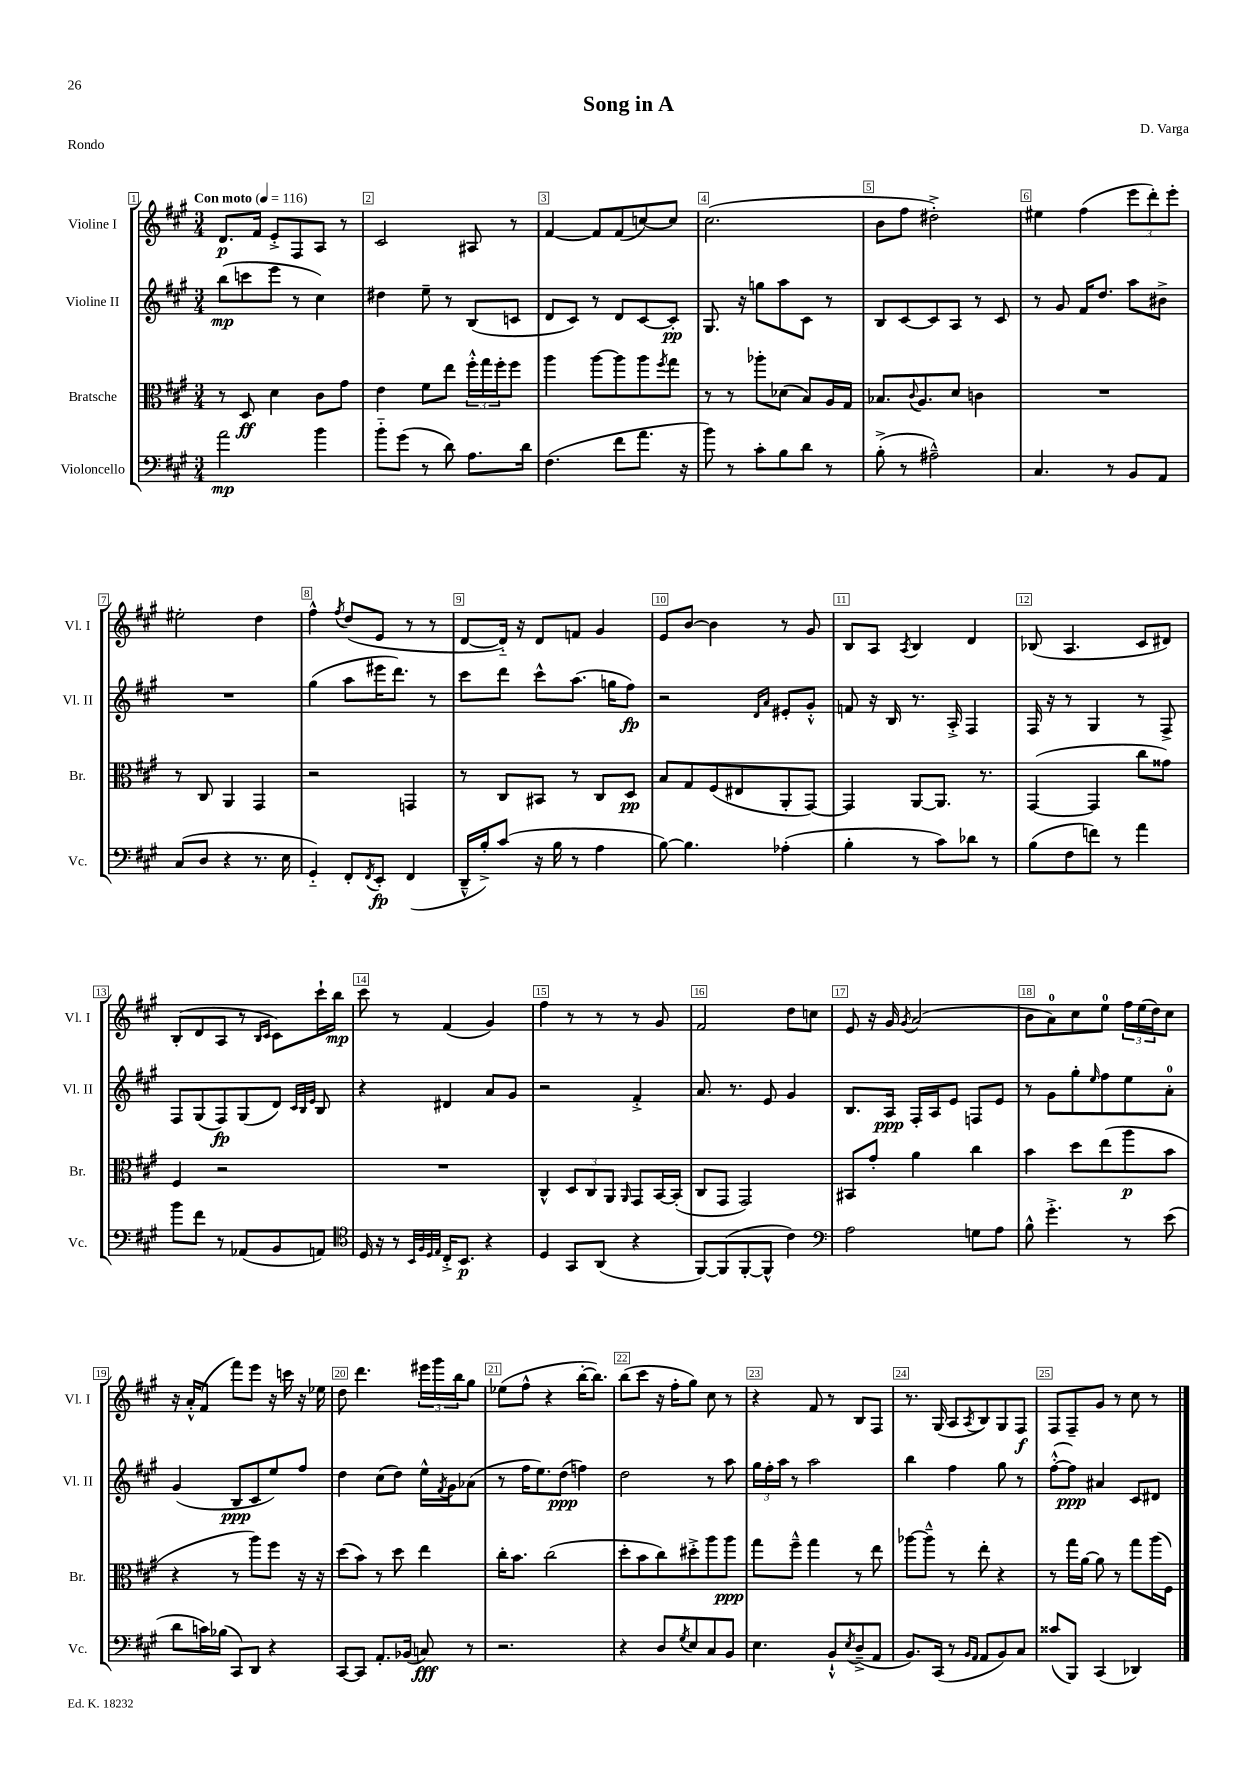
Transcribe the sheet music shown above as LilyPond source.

\header { title = "Song in A" composer = "D. Varga" piece = "Rondo" }
<<
\new StaffGroup <<
\new Staff = "s0" \with { instrumentName = "Violine I" shortInstrumentName = "Vl. I" } {
    \clef treble \key a \major \numericTimeSignature \time 3/4 \tempo "Con moto" 4 = 116
    d'8.\p fis'16 e'8-.-> fis8 a8 r8 |
    cis'2 ais8 r8 |
    fis'4~ fis'8 fis'8( c''8~) c''8 |
    cis''2.( |
    b'8 fis''8 dis''2-.->) |
    eis''4 fis''4( \tuplet 3/2 { e'''8 d'''8-.) e'''8-. } |
    eis''2-. d''4 |
    fis''4-^ \acciaccatura { fis''8 } d''8( e'8 r8 r8 |
    d'8~ d'16-_) r16 d'8 f'8 gis'4 |
    e'8 b'8~ b'4 r8 gis'8 |
    b8 a8 \acciaccatura { a8 } b4 d'4 |
    bes8( a4. cis'8 dis'8) |
    b8-.( d'8 a8 r8 \grace { b16 cis'16 } cis'8) cis'''16-! b''16\mp |
    cis'''8 r8 fis'4( gis'4) |
    fis''4 r8 r8 r8 gis'8 |
    fis'2 d''8 c''8 |
    e'8 r16 gis'16 \acciaccatura { gis'8 } a'2( |
    b'8 a'8-0) cis''8 e''8-0 \tuplet 3/2 { fis''16 e''16( d''16) } cis''8 |
    r16 a'16-.-^ fis'8( fis'''8) e'''8 r16 c'''16 r16 ees''16 |
    d''8 d'''4. \tuplet 3/2 { eis'''16 gis'''16 b''16 } gis''8 |
    ees''8( fis''8-^ r4 b''16~-. b''8.) |
    b''8( cis'''8 r16 fis''16-. gis''8) cis''8 r8 |
    r4 fis'8 r8 b8 fis8 |
    r8. gis16( a8 \acciaccatura { a8 } b8) gis8 fis8\f |
    fis8 fis8-- gis'8 r8 cis''8 r8 \bar "|." |
}
\new Staff = "s1" \with { instrumentName = "Violine II" shortInstrumentName = "Vl. II" } {
    \clef treble \key a \major \numericTimeSignature \time 3/4
    b''8\mp( c'''8 e'''8 r8 cis''4) |
    dis''4 e''8-- r8 b8( c'8 |
    d'8 cis'8) r8 d'8 cis'8~ cis'8-.\pp |
    gis8. r16 g''8 a''8 cis'8 r8 |
    b8 cis'8~ cis'8 a8 r8 cis'8 |
    r8 gis'8 fis'16 d''8. a''8 bis'8-> |
    R2. |
    gis''4( a''8 eis'''16 d'''8.) r8 |
    cis'''8 d'''8 cis'''8-^ a''8.( g''16 fis''8\fp) |
    r2 \grace { d'16 a'16 } eis'8-. gis'8-.-^ |
    f'8 r16 b16 r8. a16-.-> fis4 |
    fis16 r16 r8 gis4 r8 fis8-> |
    fis8 gis8( fis8\fp) gis8( d'8) \grace { cis'32 b32 e'32 } b8 |
    r4 dis'4 a'8 gis'8 |
    r2 fis'4-.-> |
    a'8. r8. e'8 gis'4 |
    b8. a16\ppp fis16-. a16 e'8 f8 e'8 |
    r8 gis'8 gis''8-. \grace { e''16 } fis''8 e''8 a'8-0-. |
    gis'4( b8\ppp cis'8 e''8) fis''8 |
    d''4 cis''8( d''8) e''16-^ \acciaccatura { fis'8 } gis'16 aes'8( |
    r8 fis''16 e''8.) d''8\ppp( f''4) |
    d''2 r8 a''8 |
    \tuplet 3/2 { gis''16 fis''16-. a''16 } r8 a''2 |
    b''4 fis''4 gis''8 r8 |
    fis''8~-.-^( fis''8\ppp) ais'4 cis'8 dis'8 \bar "|." |
}
\new Staff = "s2" \with { instrumentName = "Bratsche" shortInstrumentName = "Br." } {
    \clef alto \key a \major \numericTimeSignature \time 3/4
    r8 d8\ff d'4 cis'8 gis'8 |
    e'4 fis'8 e''8 \tuplet 3/2 { fis''16-.-^ gis''16 fis''16-. } fis''8 |
    a''4 a''8~ a''8 a''8 \acciaccatura { fis''8 } gis''8 |
    r8 r8 aes''8-. des'8( b8) a16 gis16 |
    bes8. \appoggiatura { cis'8 } a8. d'8 c'4 |
    R2. |
    r8 cis8 a,4 gis,4 |
    r2 g,4 |
    r8 cis8 bis,8 r8 cis8 d8\pp |
    b8 gis8 fis8( eis8 a,8-. gis,8~) |
    gis,4 a,8~ a,8. r8. |
    gis,4~( gis,4 cis''8 gisis'8) |
    fis4 r2 |
    R2. |
    cis4-^ \tuplet 3/2 { d8 cis8 a,8 } \grace { a,16 } gis,8 b,16~ b,16-.( |
    cis8 gis,8 gis,2) |
    bis,8 gis'8-. a'4 cis''4 |
    b'4 d''8 e''8( a''8\p b'8 |
    r4 r8 a''8) fis''8 r16 r16 |
    d''8( b'8) r8 d''8 e''4 |
    cis''16-. b'8. cis''2( |
    d''8-. b'8 cis''8) dis''8-.-> a''8 a''8\ppp |
    gis''8 fis''8---^ gis''4 r8 e''8 |
    aes''8~ aes''8---^ r8 e''8-. r4 |
    r8 gis''16 a'16~ a'8 r8 gis''8 a''16( fis16) \bar "|." |
}
\new Staff = "s3" \with { instrumentName = "Violoncello" shortInstrumentName = "Vc." } {
    \clef bass \key a \major \numericTimeSignature \time 3/4
    a'2\mp b'4 |
    b'8-_ gis'8( r8 d'8) a8. d'16 |
    fis4.( fis'8 a'8. r16 |
    b'8) r8 cis'8-. b8 d'8 r8 |
    b8-.->( r8 ais2---^) |
    cis4. r8 b,8 a,8 |
    cis8( d8 r4 r8. e16 |
    gis,4-_) fis,8-. \acciaccatura { fis,8 } e,8-.\fp fis,4( |
    d,16---^ b16-.->) cis'8( r16 b16 r8 a4 |
    b8~) b4. aes4-.( |
    b4-. r8 cis'8) des'8 r8 |
    b8( fis8 f'8) r8 a'4 |
    b'8 fis'8 r8 aes,8( b,8 a,8) |
    \clef tenor d16 r16 r8 \grace { b,32 fis32 d32 e32 } cis16-.-> b,8.\p r4 |
    d4 gis,8 a,8( r4 |
    fis,8~) fis,8( fis,8~-. fis,8-^ cis'4) |
    \clef bass a2 g8 a8 |
    b8-^ gis'4.-.-> r8 e'8( |
    d'8 c'16) bes16( cis,8) d,8 r4 |
    cis,8~ cis,8 a,8.-. bes,16( c8\fff) r8 |
    r2. |
    r4 d8 \acciaccatura { gis8 } e8 cis8 b,8 |
    e4. b,8-!-^ \acciaccatura { e8 } d8--->( a,8 |
    b,8.) cis,16( r8 \grace { b,16 a,16 } a,8 b,8) cis8 |
    cisis'8( b,,8) cis,4( des,4) \bar "|." |
}
>>
>>
\layout { \context { \Score \override BarNumber.break-visibility = ##(#f #t #t) barNumberVisibility = #all-bar-numbers-visible \override BarNumber.stencil = #(make-stencil-boxer 0.1 0.3 ly:text-interface::print) } }
